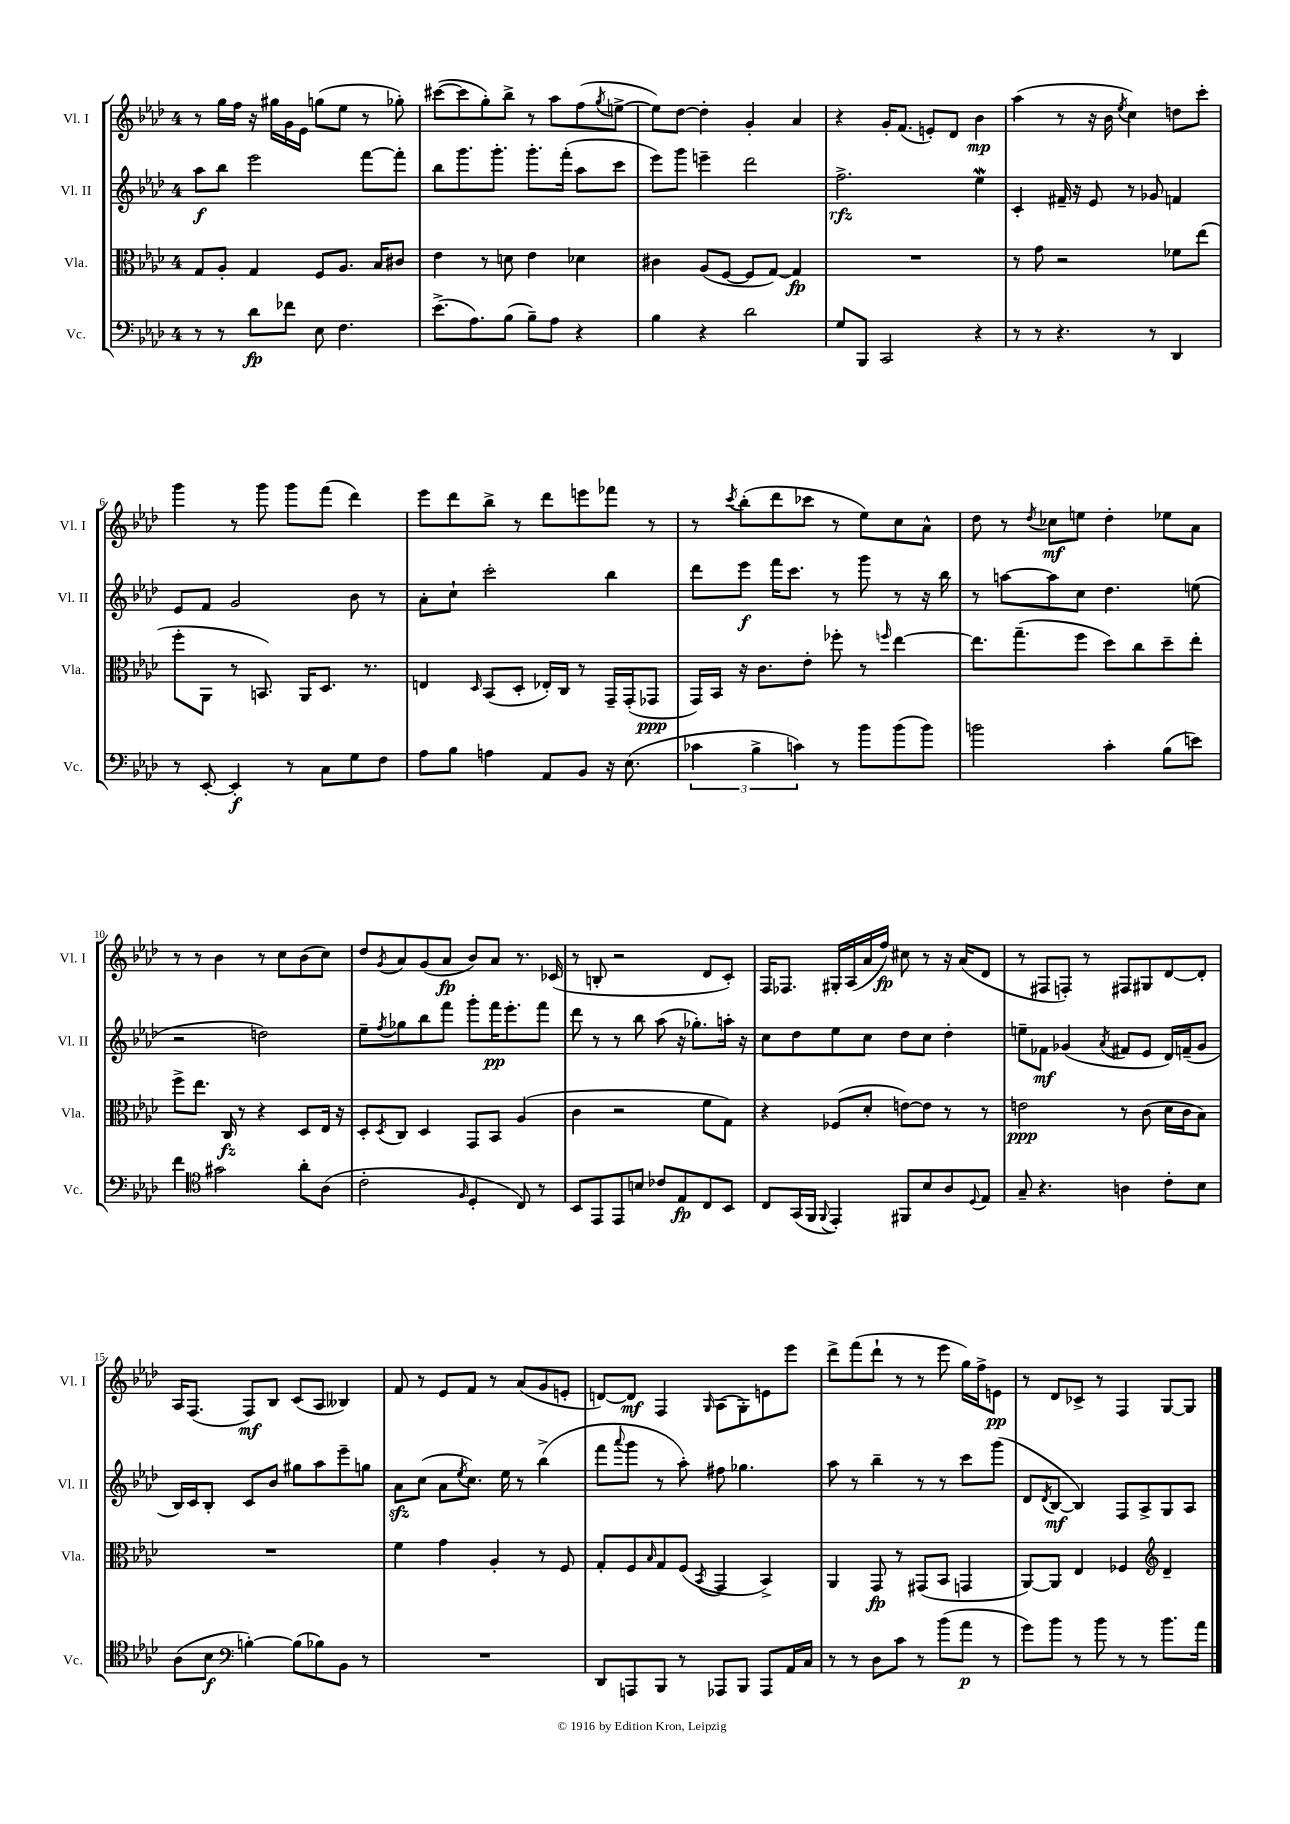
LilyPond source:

<<
\new StaffGroup <<
\new Staff = "s0" \with { instrumentName = "Vl. I" shortInstrumentName = "Vl. I" } {
    \clef treble \key aes \major \once \override Staff.TimeSignature.style = #'single-digit \time 4/4
    r8 g''16 f''16 r16 gis''16 g'16 ees'16 g''8( ees''8 r8 ges''8-.) |
    cis'''8~( cis'''8 g''8-.) bes''8-> r8 aes''8 f''8( \acciaccatura { g''8 } e''8~-> |
    e''8) des''8~ des''4-. g'4-. aes'4 |
    r4 g'16-. f'8.( e'8-.) des'8 bes'4\mp |
    aes''4( r8 r16 bes'16 \acciaccatura { ees''8 } c''4) d''8 c'''8-. |
    g'''4 r8 g'''8 g'''8 f'''8( des'''4) |
    ees'''8 des'''8 bes''8-> r8 des'''8 e'''8 fes'''8 r8 |
    r8 \acciaccatura { c'''8 } bes''8-.( des'''8 ces'''8 r8 ees''8) c''8 aes'8-^ |
    des''8 r8 \acciaccatura { des''8 } ces''8\mf e''8 des''4-. ees''8 aes'8 |
    r8 r8 bes'4 r8 c''8 bes'8( c''8) |
    des''8 \acciaccatura { g'8 } aes'8 g'8( aes'8\fp bes'8) aes'8 r8. ces'16( |
    r8 b8-. r2 des'8 c'8-.) |
    f16 fes8. gis16-. aes16( aes'16 f''16\fp) cis''8 r8 r16 aes'16( des'8 |
    r8 fis8 f8-.) r8 fis8 gis8 des'8~ des'8-. |
    aes16 f8.( f8\mf) bes8 c'8( aes8 beses4) |
    f'8 r8 ees'8 f'8 r8 aes'8( g'8 e'8-. |
    d'8~) d'8\mf f4 \grace { g16 } aes8( g8-.) e'8 ees'''8 |
    des'''8-> f'''8( des'''8-! r8 r8 ees'''8 g''16) f''16-> e'8\pp |
    r8 des'8 ces'8-> r8 f4 g8~ g8 \bar "|." |
}
\new Staff = "s1" \with { instrumentName = "Vl. II" shortInstrumentName = "Vl. II" } {
    \clef treble \key aes \major \once \override Staff.TimeSignature.style = #'single-digit \time 4/4
    aes''8\f bes''8 ees'''2 f'''8~ f'''8-. |
    bes''8 g'''8. g'''8.-. g'''8.-. f'''16-.( aes''8 c'''8 |
    ees'''8) g'''8 e'''4-- des'''2 |
    f''2.->\rfz ees''4\mordent |
    c'4-. fis'16-- r16 ees'8 r8 ges'8 f'4 |
    ees'8 f'8 g'2 bes'8 r8 |
    aes'8-. c''8-! c'''2-. bes''4 |
    des'''8 ees'''8\f f'''16 c'''8. r8 g'''8 r8 r16 bes''16 |
    r8 a''8~ a''8 c''8 des''4. e''8( |
    r2 d''2) |
    ees''8-- \acciaccatura { f''8 } ges''8 bes''8 f'''8 g'''8-. f'''16\pp ees'''8.-. f'''8 |
    des'''8 r8 r8 bes''8 aes''8( r16 ges''8.-.) a''16-. r16 |
    c''8 des''8 ees''8 c''8 des''8 c''8 des''4-. |
    e''8-- fes'8\mf ges'4( \acciaccatura { aes'8 } fis'8 ees'8 des'16) f'16--( ges'8 |
    bes16) c'16 bes8-. c'8 bes'8 gis''8 aes''8 ees'''8-- g''8 |
    aes'8\sfz c''8( aes'8 \acciaccatura { ees''8 } c''8.) ees''16 r8 bes''4->( |
    f'''8 \appoggiatura { aes'''8 } g'''8 r8 aes''8-.) fis''8 ges''4. |
    aes''8 r8 bes''4-- r8 r8 c'''8 g'''8( |
    des'8 \acciaccatura { des'8 } bes8~\mf bes4) f8 aes8-> g8 aes8 \bar "|." |
}
\new Staff = "s2" \with { instrumentName = "Vla." shortInstrumentName = "Vla." } {
    \clef alto \key aes \major \once \override Staff.TimeSignature.style = #'single-digit \time 4/4
    g8 aes8-. g4 f8 aes8. bes16 cis'8 |
    ees'4 r8 d'8 ees'4 des'4 |
    cis'4 aes8( f8~ f8 g8~) g4\fp |
    R1 |
    r8 g'8 r2 fes'8 ees''8( |
    f''8-. aes,8 r8 b,8.) aes,16 des8. r8. |
    e4 \grace { des16 } bes,8( des8-. ees16-.) c16 r8 g,16-- g,16-.( ges,8\ppp |
    g,16) bes,16 r16 c'8. ees'8-. fes''8-. r8 \grace { f''16 } ees''4~ |
    ees''8. g''8.--( f''8 des''8) c''8 des''8-- ees''8-. |
    f''8-> ees''8. c16\fz r8 r4 des8 ees16 r16 |
    des8-. \acciaccatura { des8 } c8 des4 g,8 bes,8 aes4( |
    c'4 r2 f'8 g8) |
    r4 fes8( des'8-. e'8~) e'8 r8 r8 |
    e'2\ppp r8 c'8( des'16 c'16 bes8) |
    R1 |
    f'4 g'4 aes4-. r8 f8 |
    g8-. f8 \grace { bes16 } g8 f8( \acciaccatura { bes,8 } g,4 bes,4->) |
    aes,4 g,8\fp r8 gis,8( bes,8 g,4 |
    aes,8~) aes,8 ees4 fes4 \clef treble des'4-- \bar "|." |
}
\new Staff = "s3" \with { instrumentName = "Vc." shortInstrumentName = "Vc." } {
    \clef bass \key aes \major \once \override Staff.TimeSignature.style = #'single-digit \time 4/4
    r8 r8 des'8\fp fes'8 ees8 f4. |
    ees'8.->( aes8.) bes8( bes8--) aes8 r4 |
    bes4 r4 des'2 |
    g8 bes,,8 c,2 r4 |
    r8 r8 r4. r8 des,4 |
    r8 ees,8~-. ees,4-.\f r8 c8 g8 f8 |
    aes8 bes8 a4 aes,8 bes,8 r16 ees8.( |
    \tuplet 3/2 { ces'4 bes4-> c'4) } r8 bes'8 bes'8( bes'8) |
    b'2 c'4-. bes8( e'8) |
    f'4 \clef tenor gis'2 aes'8-. aes8( |
    c'2-. \grace { f16 } des4-. c8) r8 |
    bes,8 ees,8 ees,8 b8 ces'8 ees8\fp c8 bes,8 |
    c8 g,16( f,16 \appoggiatura { f,8 } ees,4-.) fis,8 bes8 aes8 \appoggiatura { des8 } ees8 |
    g8-- r4. a4 c'8-. bes8 |
    aes8( bes8\f \clef bass b4~-.) b8( bes8) bes,8 r8 |
    R1 |
    des,8 a,,8 bes,,8 r8 aes,,8 bes,,8 aes,,8 aes,16 c16 |
    r8 r8 des8 c'8 r8 bes'8( aes'8\p r8 |
    g'8) bes'8 r8 bes'8 r8 r8 bes'8. aes'16 \bar "|." |
}
>>
>>
